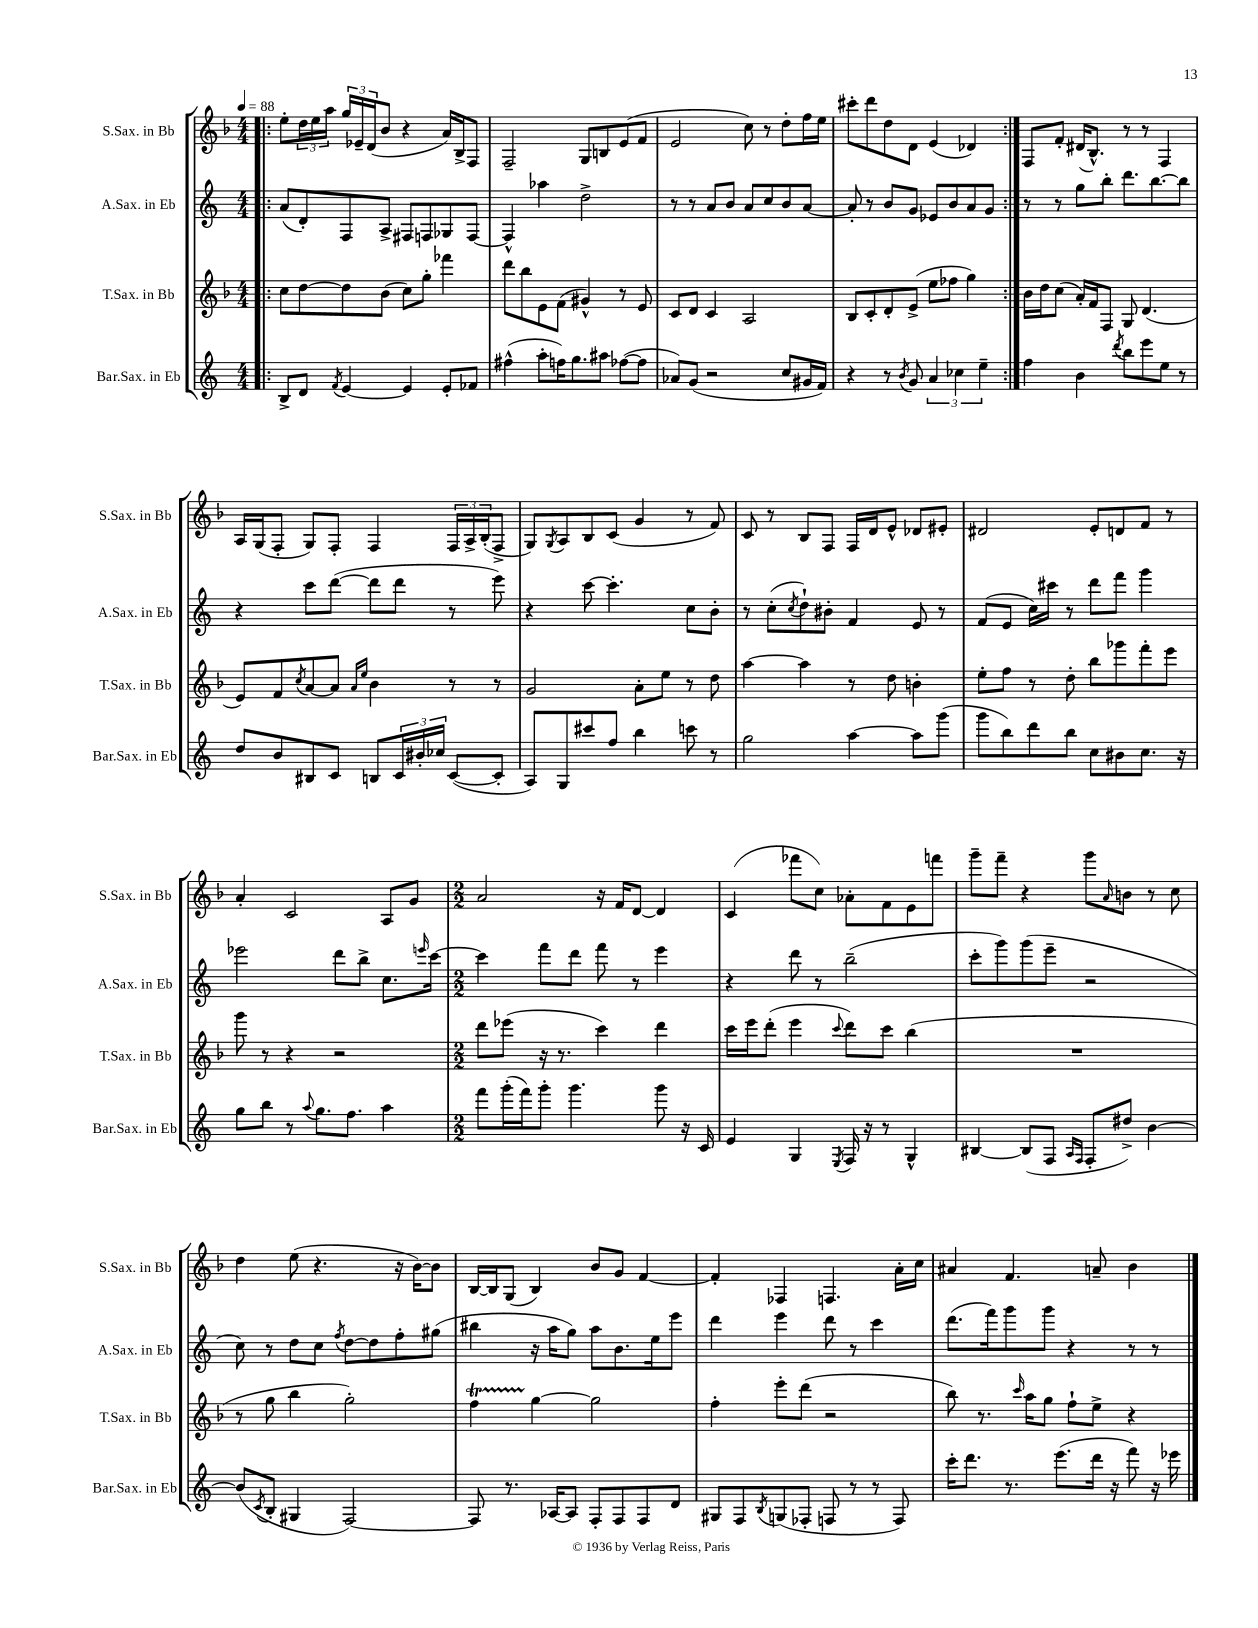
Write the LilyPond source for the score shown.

<<
\new StaffGroup <<
\new Staff = "s0" \with { instrumentName = "S.Sax. in Bb" shortInstrumentName = "S.Sax. in Bb" } {
    \clef treble \key f \major \numericTimeSignature \time 4/4 \tempo 4 = 88
    \repeat volta 2 { \bar ".|:" e''8-. \tuplet 3/2 { d''16 e''16 a''16 } \tuplet 3/2 { g''16 ees'16-- d'16( } bes'8 r4 a'16) bes16-> f8 |
    f2-- g8 b8 e'8( f'8 |
    e'2 c''8) r8 d''8-. f''16 e''16 |
    cis'''8-. d'''8 d''8 d'8 e'4( des'4) | }
    f8 f'8-. dis'16( bes8.-^) r8 r8 f4 |
    a16 g16( f8-. g8) f8-. f4 \tuplet 3/2 { f16 a16-> bes16-.( } f8-> |
    g8) \acciaccatura { g8 } a8 bes8 c'8( g'4 r8 f'8) |
    c'8 r8 bes8 f8 f16 d'16 e'8-^ des'8 eis'8-. |
    dis'2 e'8-. d'8 f'8 r8 |
    a'4-. c'2 a8 g'8 |
    \numericTimeSignature \time 2/2 a'2 r16 f'16 d'8~ d'4 |
    c'4( fes'''8 c''8) aes'8-. f'8 e'8 f'''8 |
    g'''8-- f'''8-- r4 g'''8 \grace { a'16 } b'8 r8 c''8 |
    d''4 e''8( r4. r16 bes'16~) bes'8 |
    bes16~ bes16 g8( bes4) bes'8 g'8 f'4~ |
    f'4-. fes4 f4. a'16-. c''16 |
    ais'4 f'4. a'8-- bes'4 \bar "|." |
}
\new Staff = "s1" \with { instrumentName = "A.Sax. in Eb" shortInstrumentName = "A.Sax. in Eb" } {
    \clef treble \key c \major \numericTimeSignature \time 4/4
    \repeat volta 2 { \bar ".|:" a'8( d'8-.) f8 a8-> fis8 f8 ges8 f8~ |
    f4-^ aes''4 d''2-> |
    r8 r8 a'8 b'8 a'8 c''8 b'8 a'8~ |
    a'8-. r8 b'8 g'8 ees'8 b'8 a'8 g'8 | }
    r8 r8 g''8 b''8-. d'''8. b''8.~ b''8 |
    r4 c'''8 d'''8~( d'''8 d'''8 r8 e'''8) |
    r4 c'''8~ c'''4.-. c''8 b'8-. |
    r8 c''8-.( \acciaccatura { c''8 } d''8-!) bis'8-. f'4 e'8 r8 |
    f'8( e'8 c''16) cis'''16 r8 d'''8 f'''8 g'''4 |
    ees'''2 d'''8 b''8-> c''8. \grace { e'''16 } c'''16~ |
    \numericTimeSignature \time 2/2 c'''4 f'''8 d'''8 f'''8 r8 e'''4 |
    r4 d'''8 r8 b''2--( |
    c'''8-. g'''8) g'''8( e'''8-- r2 |
    c''8) r8 d''8 c''8 \acciaccatura { f''8 } d''8~ d''8 f''8-. gis''8( |
    bis''4 r16 a''16 g''8) a''8 b'8. e''16 e'''8 |
    d'''4 e'''4 d'''8 r8 c'''4 |
    d'''8.( f'''16) g'''8 g'''8 r4 r8 r8 \bar "|." |
}
\new Staff = "s2" \with { instrumentName = "T.Sax. in Bb" shortInstrumentName = "T.Sax. in Bb" } {
    \clef treble \key f \major \numericTimeSignature \time 4/4
    \repeat volta 2 { \bar ".|:" c''8 d''8~ d''8 bes'8( c''8) g''8-. fes'''4 |
    d'''8 bes''8 e'8 f'8( gis'4-^) r8 e'8 |
    c'8 d'8 c'4 a2 |
    bes8 c'8-. d'8-. e'8->( e''8 fes''8 g''4) | }
    bes'16 d''16 c''8( a'16-.) f'16 f8 g8 d'4.( |
    e'8) f'8 \acciaccatura { c''8 } a'8~ a'8 \grace { a'16 e''16 } bes'4 r8 r8 |
    g'2 a'8-. e''8 r8 d''8 |
    a''4~ a''4 r8 d''8 b'4-. |
    e''8-. f''8 r8 d''8-. bes''8 ges'''8 f'''8-. e'''8 |
    g'''8 r8 r4 r2 |
    \numericTimeSignature \time 2/2 d'''8 ees'''8( r16 r8. c'''4) d'''4 |
    c'''16 e'''16 d'''8-.( e'''4 \appoggiatura { c'''8 } d'''8) c'''8 bes''4( |
    R1 |
    r8 g''8 bes''4 g''2-.) |
    f''4\startTrillSpan g''4~\stopTrillSpan g''2 |
    f''4-. e'''8-. d'''8( r2 |
    bes''8) r8. \grace { c'''16 } a''16 g''8 f''8-! e''8-> r4 \bar "|." |
}
\new Staff = "s3" \with { instrumentName = "Bar.Sax. in Eb" shortInstrumentName = "Bar.Sax. in Eb" } {
    \clef treble \key c \major \numericTimeSignature \time 4/4
    \repeat volta 2 { \bar ".|:" b8-> d'8 \acciaccatura { f'8 } e'4~ e'4 e'8-. fes'8 |
    fis''4-^( a''8-. f''16) g''8. ais''8 fes''8~( fes''8 |
    aes'8) g'8( r2 c''8 gis'16 f'16) |
    r4 r8 \acciaccatura { b'8 } g'8 \tuplet 3/2 { a'4 ces''4 e''4-- } | }
    f''4 b'4 \acciaccatura { d'''8 } b''8 e'''8 e''8 r8 |
    d''8 b'8 bis8 c'8 b8 \tuplet 3/2 { c'16 bis'16-. ces''16 } c'8~( c'8-. |
    a8) g8 cis'''8 f''8 b''4 c'''8 r8 |
    g''2 a''4~ a''8 g'''8( |
    g'''8 b''8) d'''8 b''8 c''8 bis'8 c''8. r16 |
    g''8 b''8 r8 \appoggiatura { a''8 } g''8. f''8. a''4 |
    \numericTimeSignature \time 2/2 f'''8 g'''16-.( f'''16) g'''8-. g'''4. g'''8 r16 c'16 |
    e'4 g4 \acciaccatura { e8 } f16 r16 r8 g4-^ |
    bis4~ bis8( f8 \grace { a16 f16 } f8-. dis''8->) b'4~ |
    b'8( \acciaccatura { c'8 } b8-. gis4 f2~) |
    f8 r8. aes16~ aes8 f8-. f8 f8 d'8 |
    gis8 f8 \acciaccatura { b8 } g8( fes8-. f8 r8 r8 f8) |
    c'''16-. d'''8. r8. e'''8.( d'''16 r16 f'''8) r16 ees'''16 \bar "|." |
}
>>
>>
\layout { \context { \Score \remove "Bar_number_engraver" } }
